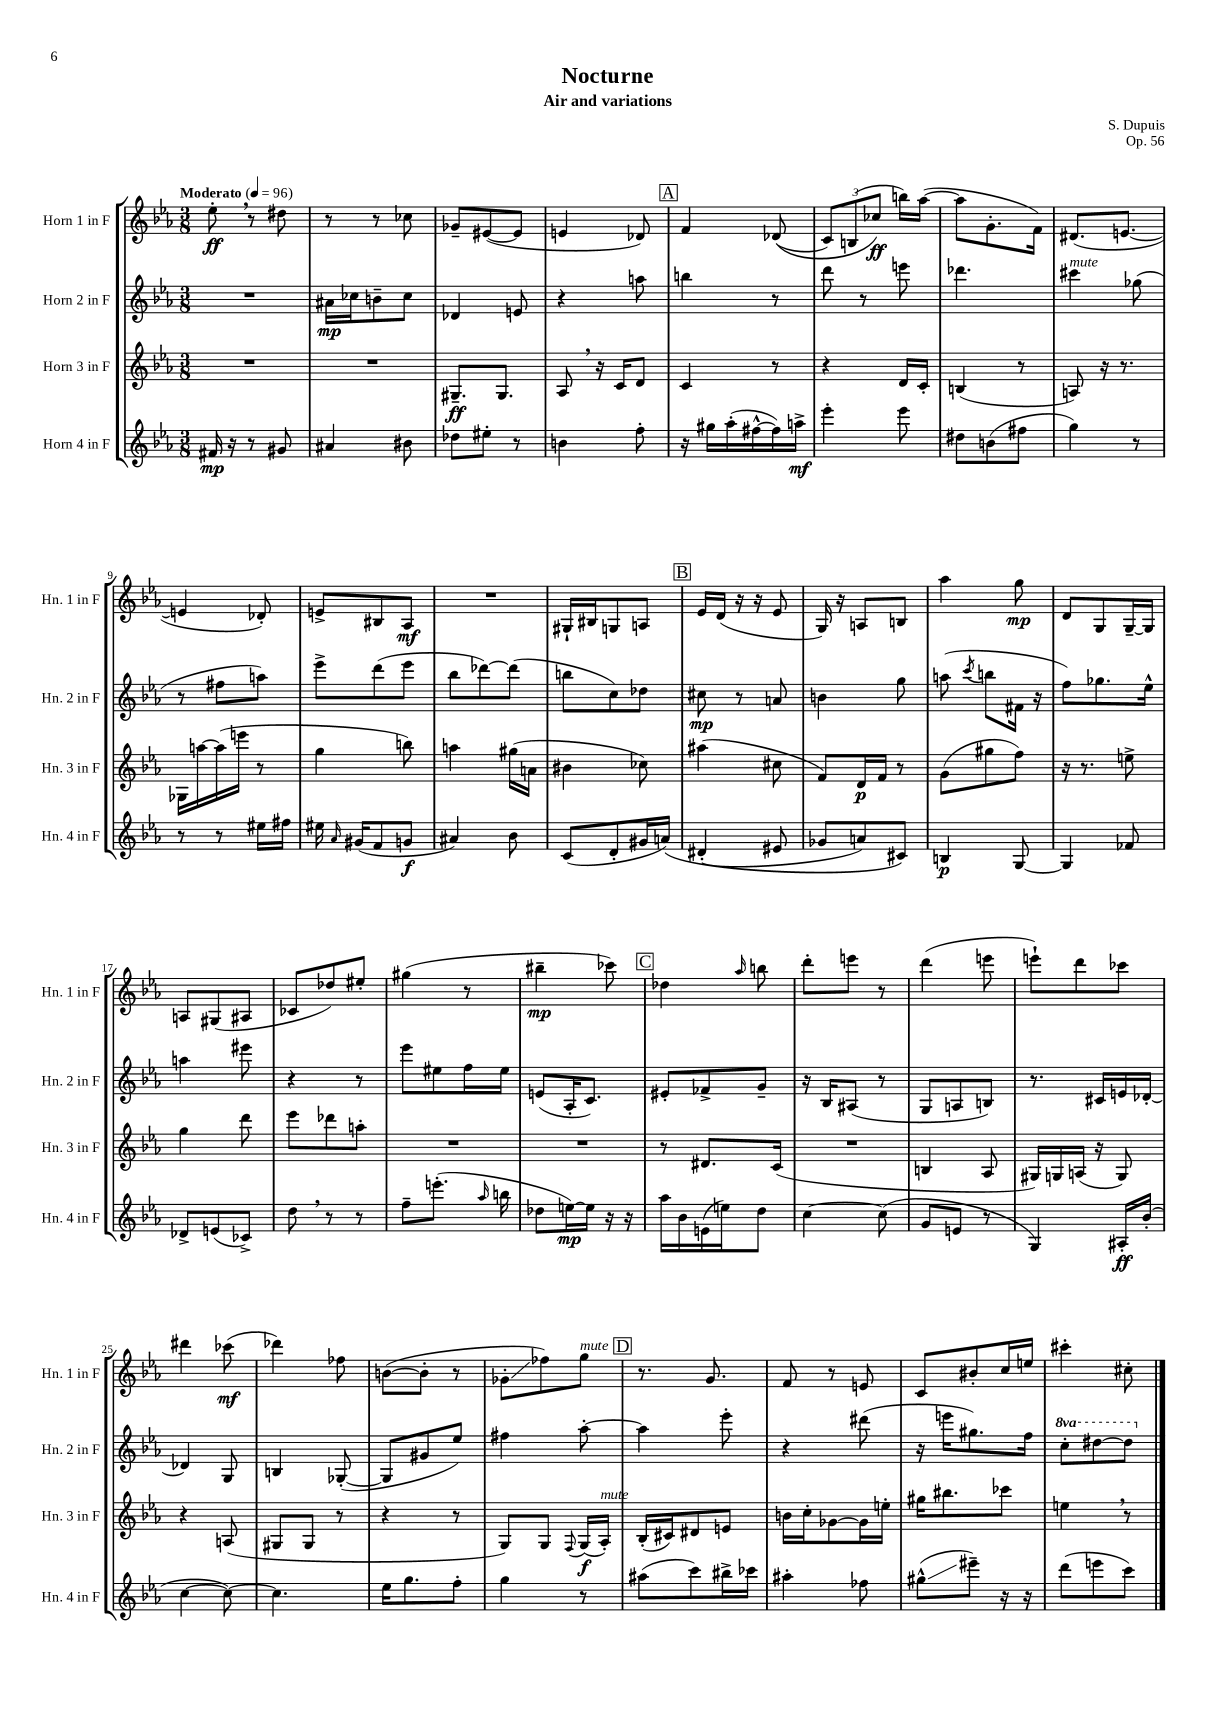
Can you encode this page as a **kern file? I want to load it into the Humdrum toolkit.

**kern	**kern	**kern	**kern
*staff4	*staff3	*staff2	*staff1
*clefG2	*clefG2	*clefG2	*clefG2
*k[b-e-a-]	*k[b-e-a-]	*k[b-e-a-]	*k[b-e-a-]
*M3/8	*M3/8	*M3/8	*M3/8
*MM96	*MM96	*MM96	*MM96
16f#	4.r	4.r	8ee-'
16r	.	.	.
8r	.	.	8r
8g#	.	.	8dd#
=	=	=	=
4a#	4.r	16a#	8r
.	.	16cc-	.
.	.	8b~	8r
8b#	.	8cc-	8cc-
=	=	=	=
8dd-	8.G#~	4d-	8g-~
8ee#'	.	.	([8e#
.	8.G#	.	.
8r	.	8e	8e#]
=	=	=	=
4b	8A-	4r	4e
.	16r	.	.
.	16c	.	.
8ff'	8d	8aa	8d-)
=	=	=	=
16r	4c	4bb	4f
16gg#	.	.	.
(16aa-'	.	.	.
[16ff#^^	.	.	.
16ff#])	8r	8r	&((8d-
16aa^	.	.	.
=	=	=	=
4eee-'	4r	8ddd	12c)
.	.	.	(12B
.	.	8r	.
.	.	.	12cc-&)
8eee-	16d	8eee	16bb)
.	16c'	.	([16aa-
=	=	=	=
8dd#	(4B	4.ddd-	8aa-]
(8b	.	.	8.g'
8ff#	8r	.	.
.	.	.	16f)
=	=	=	=
4gg)	8A)	4ccc#	(8.d#
.	16r	.	.
.	8.r	.	[8.e
8r	.	(8gg-	.
=	=	=	=
8r	16G-	8r	4e]
.	[16aa	.	.
8r	(16aa]	8ff#	.
.	16eee	.	.
16ee#	8r	8aa)	8d-')
16ff#	.	.	.
=	=	=	=
16ee#	4gg	8eee-^	8e^
16qqa-	.	.	.
(16g#	.	.	.
8f	.	(8ddd	8B#
8g	8bb)	8eee-	8A-
=	=	=	=
4a#)	4aa	8bb-	4.r
.	.	[8ddd-)	.
8b-	(16gg#	(8ddd-]	.
.	16a	.	.
=	=	=	=
(8c	4b#	8bb	16G#`
.	.	.	16B#
8d'	.	8cc)	8G
16g#	8cc-)	8dd-	8A
&(16a)	.	.	.
=	=	=	=
(4d#'	(4aa#	8cc#	16e-
.	.	.	(16d
.	.	8r	16r
.	.	.	16r
8e#	8cc#	8a	8e-
=	=	=	=
8g-	8f)	4b	16G)
.	.	.	16r
8a)	16d	.	8A
.	16f	.	.
8c#&)	8r	8gg	8B
=	=	=	=
4B	(8g	(8aa	4aa-
.	.	8qccc	.
.	8gg#	8bb	.
[8G	8ff)	16f#	8gg
.	.	16r	.
=	=	=	=
4G]	16r	8ff)	8d
.	8.r	.	.
.	.	8.gg-	8G
8f-	8ee^	.	[16G~
.	.	16ee-^^	16G]
=	=	=	=
8d-^	4gg	4aa	8A
(8e	.	.	(8G#
8c-^)	8ddd	8eee#	8A#
=	=	=	=
8dd	8eee-	4r	8c-
8r	8ddd-	.	8dd-)
8r	8aa'	8r	8ee#'
=	=	=	=
8ff~	4.r	8eee-	(4gg#
(8.eee'	.	8ee#	.
.	.	16ff	8r
16qqaa-	.	.	.
16bb	.	16ee#	.
=	=	=	=
8dd-	4.r	(8e	4bb#~
[16ee)	.	16A-'	.
16ee]	.	8.c)	.
16r	.	.	8ccc-)
16r	.	.	.
=	=	=	=
16aa-	8r	8e#'	4dd-
16b-	.	.	.
(16e	8.d#	8f-^	.
16ee)	.	.	.
.	.	.	16qqaa-
8dd	.	8g~	8bb
.	(16c	.	.
=	=	=	=
[4cc	4.r	16r	8ddd'
.	.	16B-	.
.	.	(8A#	8eee
(8cc]	.	8r	8r
=	=	=	=
8g	4B	8G	(4ddd
8e	.	8A	.
8r	8A-	8B)	8eee
=	=	=	=
4G)	16G#)	8.r	8eee`)
.	16G	.	.
.	(16A	.	8ddd
.	16r	16c#	.
16A#'	8G)	16e	8ccc-
(16b-'	.	[16d-'	.
=	=	=	=
[4cc	4r	4d-]	4ddd#
8cc_)	(8A	8G	(8ccc-
=	=	=	=
4.cc]	8G#	4B	4ddd-)
.	8G#	.	.
.	8r	([8G-'	8ff-
=	=	=	=
16ee-	4r	8G-]	([8b
8.gg	.	.	.
.	.	8g#	8b']
8ff'	8r	8ee-)	8r
=	=	=	=
4gg	8G)	4ff#	8g-'
.	8G	.	8ff-)
.	8qqF	.	.
8r	(16G	[8aa-'	8gg
.	16A-')	.	.
=	=	=	=
(8aa#	(16B-'	4aa-]	8.r
.	16c#)	.	.
8ccc)	8d#	.	.
.	.	.	8.g
16bb#^	8e	8eee-'	.
16ccc-	.	.	.
=	=	=	=
4aa#'	16b	4r	8f
.	16cc'	.	.
.	[8g-	.	8r
8ff-	16g-]	(8ddd#	8e
.	16ee'	.	.
=	=	=	=
(8gg#^^	16gg#	16r	8c
.	8.bb#	16eee	.
8eee#~)	.	8.gg#)	8b#'
16r	8ccc-	.	16cc
16r	.	16ff	16ee
=	=	=	=
(8ddd	4ee	8ccc'	4ccc#'
8eee	.	[8ddd#	.
8ccc)	8r	8ddd#]	8cc#'
==	==	==	==
*-	*-	*-	*-
